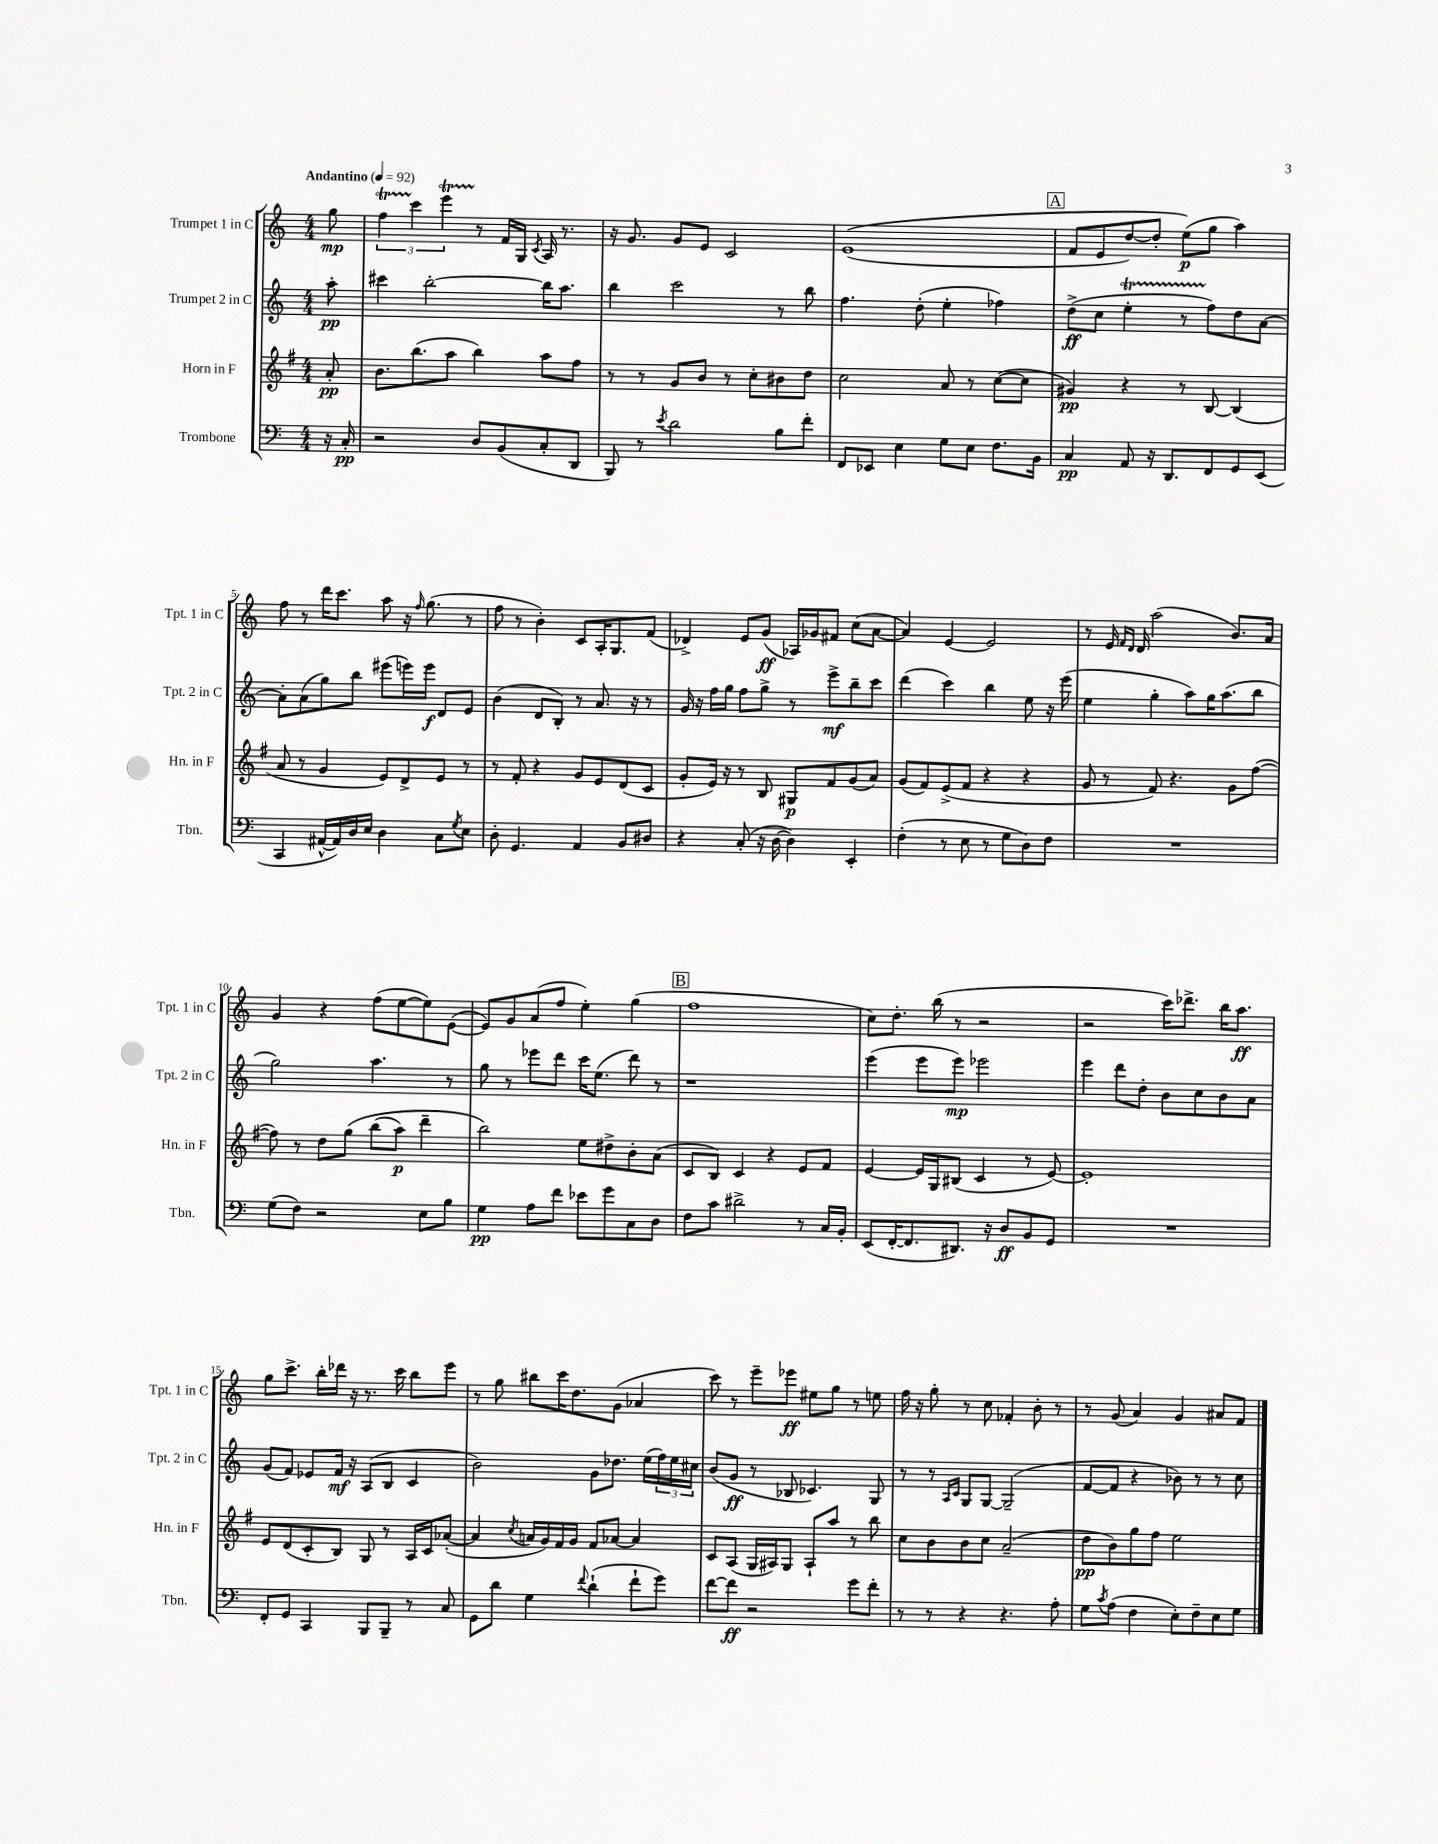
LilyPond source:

<<
\new StaffGroup <<
\new Staff = "s0" \with { instrumentName = "Trumpet 1 in C" shortInstrumentName = "Tpt. 1 in C" } {
    \clef treble \key c \major \numericTimeSignature \time 4/4 \partial 8 \tempo "Andantino" 4 = 92
    g''8\mp |
    \tuplet 3/2 { f''4\startTrillSpan c'''4\stopTrillSpan e'''4\startTrillSpan } r8\stopTrillSpan f'16 g16 \acciaccatura { c'8 } a16 r8. |
    r16 g'8. g'8 e'8 c'2 |
    e'1(\( |
    \mark \markup { \box "A" } f'8 e'8 d''8~) d''8-. e''8\p(\) g''8 a''4) |
    f''8 r8 d'''16 c'''8. a''8 r16 \grace { f''16 } g''8.( r8 |
    f''8 r8 b'4-.) c'8 a16-. g8. f'8( |
    des'4->) e'8 g'8\ff( aes16) ges'16 fis'8 c''8( a'8~ |
    a'4) e'4~ e'2 |
    r8 e'16 \grace { f'16 d'16 } d'16 a''2( b'8.) a'16 |
    g'4 r4 f''8( e''8~ e''8) e'8~( |
    e'8) g'8 a'8( f''8 e''4-.) g''4( |
    \mark \markup { \box "B" } f''1 |
    c''8) d''8.-. b''16( r8 r2 |
    r2 c'''16) des'''8.-> b''16 a''8.\ff |
    g''8 c'''8.-> b''16-. des'''16 r16 r8. c'''16 b''8 e'''8 |
    r8 g''8 bis''8 c'''16 d''8. g'8( aes'4 |
    c'''8) r8 e'''8-- ees'''8\ff eis''8 g''8 r8 e''8 |
    f''16 r16 g''8-. r8 c''8 fes'4-. b'8-. r8 |
    r8 g'8( a'4) g'4 ais'8 f'8 \bar "|." |
}
\new Staff = "s1" \with { instrumentName = "Trumpet 2 in C" shortInstrumentName = "Tpt. 2 in C" } {
    \clef treble \key c \major \numericTimeSignature \time 4/4 \partial 8
    a''8-.\pp |
    cis'''4 b''2~-. b''16 a''8. |
    b''4 c'''2 r8 b''8 |
    f''4. d''8-.( e''4-. fes''4) |
    \mark \markup { \box "A" } d''8->\ff( c''8 e''4-.\startTrillSpan r8 f''8\stopTrillSpan) d''8 a'8~ |
    a'8-. a'8( g''8) b''8 eis'''8( e'''16) e'''16\f d'8 e'8 |
    b'4( d'8 b8-.) r8 a'8. r16 r8 |
    g'16 r16 f''16 g''16 f''8 g''8-> r8 e'''8->\mf b''8-- c'''8 |
    d'''4( c'''4) b''4 e''8 r16 e'''16( |
    e''4 g''4-. a''8) g''16 a''8.( b''8 |
    g''2) a''4. r8 |
    g''8 r8 ees'''8 d'''8 c'''16 e''8.( d'''8) r8 |
    \mark \markup { \box "B" } r1 |
    e'''4( e'''8 e'''8\mp) ees'''2 |
    e'''4 d'''8 d''8-. b'8 c''8 b'8 a'8 |
    g'8( f'8) ees'8 f'16\mf r16 a8( b8 c'4 |
    b'2) g'8 des''8. e''16( \tuplet 3/2 { f''16) e''16 cis''16 } |
    b'8( g'8\ff r8 bes8 ces'4.) g8 |
    r8 r8 \grace { a16 c'16 } g8 g8~ g2--( |
    f'8~ f'8 r4 bes'8) r8 r8 c''8 \bar "|." |
}
\new Staff = "s2" \with { instrumentName = "Horn in F" shortInstrumentName = "Hn. in F" } {
    \clef treble \key g \major \numericTimeSignature \time 4/4 \partial 8
    a'8-.\pp |
    b'8. b''8.( a''8 b''4) a''8 fis''8 |
    r8 r8 g'8 b'8 r8 c''8-. bis'8 d''8 |
    c''2 a'8 r8 c''8~( c''8 |
    \mark \markup { \box "A" } gis'4\pp) r4 r8 b8~ b4( |
    a'8 r8 g'4 e'8) d'8-> e'8 r8 |
    r8 fis'8-. r4 g'8 e'8 d'8( c'8 |
    g'8-. e'16) r16 r8 b8 gis8\p fis'8 g'8( a'8) |
    g'8( fis'8) e'8->( fis'8 r4 r4 |
    g'8 r8 fis'8) r4. g'8 fis''8~( |
    fis''8) r8 d''8 g''8\( b''8( a''8\p) d'''4-- |
    b''2\) e''8 dis''8-> b'8-. a'8( |
    \mark \markup { \box "B" } c'8 b8) c'4 r4 e'8 fis'8 |
    e'4~ e'16 g16 bis8( c'4 r8 e'8~) |
    e'1-. |
    e'8 d'8( c'8-. b8) g8 r8 a16 c'16 aes'8~-.( |
    aes'4 \acciaccatura { c''8 } a'16 g'16) fis'16 g'16 fis'8 aes'8~ aes'4 |
    c'8 a8( g16 ais16) g8 ais8-! a''8 r8 b''8 |
    c''8 b'8 b'8 c''8 a'2--( |
    d''8\pp b'8) g''8 fis''8 e''2 \bar "|." |
}
\new Staff = "s3" \with { instrumentName = "Trombone" shortInstrumentName = "Tbn." } {
    \clef bass \key c \major \numericTimeSignature \time 4/4 \partial 8
    r16 c16-.\pp |
    r2 d8 b,8( c8-. d,8 |
    b,,8) r8 \acciaccatura { e'8 } d'2 b8 f'8-. |
    f,8 ees,8 e4 g8 e8 f8. b,16 |
    \mark \markup { \box "A" } c4\pp a,8 r16 d,8. f,8 g,8 e,8( |
    c,4 ais,16~-^ ais,16) d16 e16 d4 c8 \acciaccatura { g8 } e8 |
    d8-. g,4. a,4 b,8 dis8 |
    r4 c8-.( r16 d16~ d4) e,4-. |
    f4-.( r8 e8 r8 g8 d8) f8 |
    R1 |
    g8( f8) r2 e8 b8 |
    g4\pp a8 f'8 ees'8 g'8 c8 d8 |
    \mark \markup { \box "B" } f8 c'8 dis'2-> r8 c16 b,16-. |
    e,8( f,16~-. f,8. dis,8.) r16 d8\ff b,8 g,8 |
    R1 |
    f,8-. g,8 c,4 b,,8 b,,8-- r8 c8 |
    g,8 d'8 g4 \appoggiatura { f'8 } d'4-!( f'8-! g'8) |
    f'8~ f'8\ff r2 g'8 f'8-. |
    r8 r8 r4 r4. a8-. |
    g8 \acciaccatura { c'8 } a8( f4 e8-.) f8-- e8 g8 \bar "|." |
}
>>
>>
